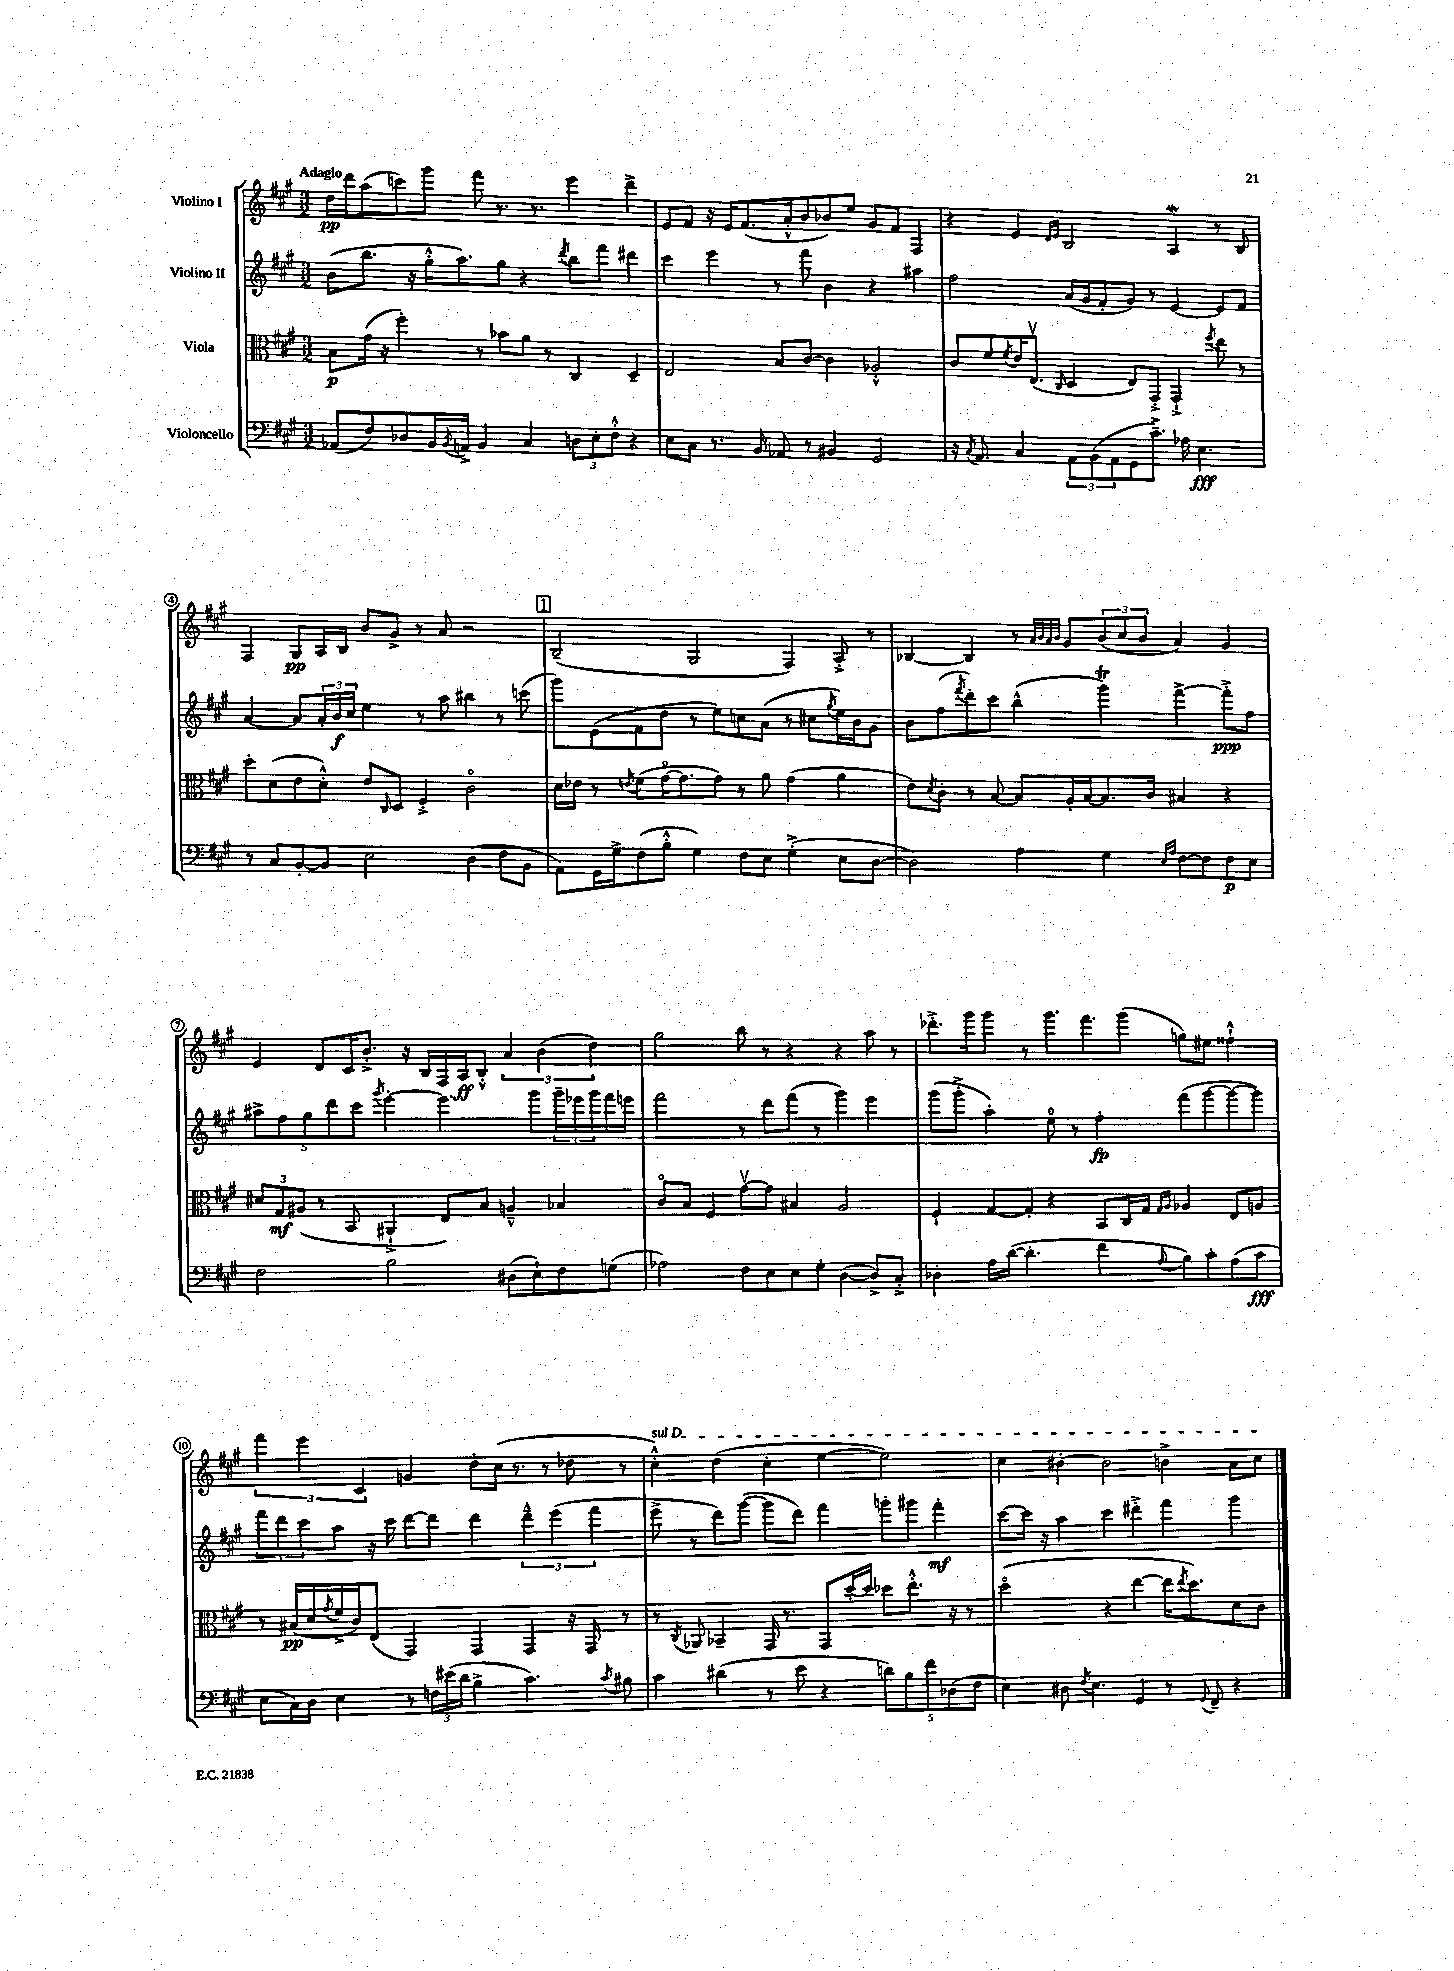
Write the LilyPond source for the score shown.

<<
\new StaffGroup <<
\new Staff = "s0" \with { instrumentName = "Violino I" } {
    \clef treble \key a \major \numericTimeSignature \time 3/2 \tempo "Adagio"
    d''16\pp d'''16 a''8( c'''8) gis'''8 fis'''8 r8. r8. e'''4 d'''4-> |
    e'8 fis'8 r16 e'16 fis'8.( a'16-.-^ b'8 bes'8) e''8 gis'8 fis'8 fis4 |
    r4 e'4 \grace { d'16 e'16 } b2 a4\mordent r8 b8 |
    fis4 gis8\pp a16 b16 b'8 gis'8-> r8 a'8 r2 |
    \mark \markup { \box "1" } b2--( gis2 fis4) a8-.-> r8 |
    bes4~ bes4 r8 \grace { a'32 b'32 a'32 b'32 } gis'8 \tuplet 3/2 { b'8( cis''8 b'8 } a'4) gis'4 |
    e'4 d'8 cis'16 b'8.-.-> r16 b16 fis16 a16\ff b8-.-^ \tuplet 3/2 { a'4 b'4( d''4) } |
    gis''2 b''8 r8 r4 r4 a''8 r8 |
    des'''8.-.-> gis'''16 gis'''8 r8 gis'''8. fis'''8. gis'''8( g''8) eis''8 fisis''4-!-^ |
    \tuplet 3/2 { fis'''4 e'''4 cis'4 } g'4 d''8-. cis''16( r8. r8 des''8 r8 |
    \once \override TextSpanner.bound-details.left.text = \markup { \italic "sul D" } cis''4-.-^\startTextSpan) d''4( cis''4-. e''4~ e''2) |
    cis''4 bis'4~-. bis'2 b'4-> a'8 cis''8\stopTextSpan \bar "|." |
}
\new Staff = "s1" \with { instrumentName = "Violino II" } {
    \clef treble \key a \major \numericTimeSignature \time 3/2
    b'8( b''8. r16 gis''16-.-^ a''8.) gis''8 r4 \acciaccatura { d'''8 } b''8 fis'''8 dis'''4 |
    cis'''4 e'''4 r8 fis'''8 b'4 r4 ais''4 |
    fis''2 a'16( gis'16 fis'8-. gis'8) r8 e'4~ e'8 fis'8 |
    a'4~ a'8 \tuplet 3/2 { a'16-. b'16\f cis''16 } e''4 r8 a''8 bis''4 r8 c'''8( |
    \mark \markup { \box "1" } gis'''8) e'8( fis'8 d''8 r8 e''8) c''8 a'8( r8 cis''8 \acciaccatura { gis''8 } e''16) b'16 gis'8 |
    b'8 fis''8( \acciaccatura { fis'''8 } d'''8-.) cis'''8 b''4-^( gis'''4\trill) fis'''4~-> fis'''8-.->\ppp fis''8 |
    \tuplet 5/4 { ais''8-> fis''8 gis''8 d'''8 cis'''8 } \acciaccatura { gis'''8 } e'''4~-. e'''4. gis'''8 \tuplet 3/2 { gis'''16-- ees'''16 gis'''16 } fis'''16 e'''16 |
    fis'''2 r8 d'''8 fis'''8( r8 gis'''4) e'''4 |
    gis'''8( gis'''8-.-> a''4-.) e''8-0 r8 fis''4-.\fp fis'''8( gis'''8~ gis'''8~ gis'''8) |
    \tuplet 3/2 { fis'''8 d'''8 cis'''8 } a''8 r16 cis'''16 d'''8~ d'''8 d'''4 \tuplet 3/2 { d'''4---^ e'''4( fis'''4 } |
    e'''8-> r8 d'''8) gis'''8~( gis'''8 d'''8) fis'''4 g'''8-. gis'''8 fis'''4-.\mf |
    cis'''8~ cis'''16 r16 a''4 cis'''4 dis'''4-.-> fis'''4 gis'''4 \bar "|." |
}
\new Staff = "s2" \with { instrumentName = "Viola" } {
    \clef alto \key a \major \numericTimeSignature \time 3/2
    b8\p gis'16( r16 fis''4-.) r8 bes'8 a'8 r8 cis4 d4-- |
    e2 b8 cis'8~ cis'4 aes2-.-^ |
    cis'8 fis'8 \acciaccatura { fis'8 } e'16 e8.\upbow( \grace { cis16 } d4 e8) gis,8-.-> gis,4-!-> \acciaccatura { fis''8 } e''8 r8 |
    d''8-. d'8( e'8 d'8-.-^) e'8 \grace { cis16 } d8 fis4-.-> cis'2\flageolet |
    \mark \markup { \box "1" } d'16 ees'16 r8 \acciaccatura { e'8 } fis'8( gis'16~\flageolet gis'8. gis'8) r8 a'8 gis'4( a'4 |
    e'8) \acciaccatura { d'8 } cis'8-. r8 b8~ b8 a16-. b16~ b8. cis'16 bis4 r4 |
    \tuplet 3/2 { dis'8 gis8\mf ais8( } r8 b,8 ais,4-!-> e8) b8 a4---^ bes4 |
    cis'8\flageolet b8 fis4 gis'8~\upbow gis'8 bis4 a2 |
    fis4-! gis8~ gis8-. r4 b,8 cis16 gis16 \grace { gis16 a16 } aes4 e8 a8 |
    r8 bis16\pp( d'16 \acciaccatura { gis'8 } fis'16-> cis'16) e8( gis,4) gis,4 gis,4 r16 gis,16 r8 |
    r8 \acciaccatura { cis8 } aes,8 bes,4-- gis,16 r8. gis,8 d''16~-. d''16 des''8 e''8.-.-^ r16 r8 |
    d''2\flageolet( r4 e''4~ e''16 \acciaccatura { e''8 } d''8.) d'8 cis'8 \bar "|." |
}
\new Staff = "s3" \with { instrumentName = "Violoncello" } {
    \clef bass \key a \major \numericTimeSignature \time 3/2
    aes,8( fis8) des8 b,16 \acciaccatura { b,8 } a,16-> b,4 cis4 \tuplet 3/2 { d8 e8-. fis8-.-^ } r4 |
    e8 cis8 r8. b,16 aes,8 r8 bis,4 gis,2 |
    r16 \acciaccatura { cis8 } a,8. cis4 \tuplet 3/2 { a,8 b,8( a,8 } gis,8 cis'8.--->) aes16 e4.\fff |
    r8 cis8 b,8~-. b,8 e2 d4( fis8 b,8 |
    \mark \markup { \box "1" } a,8) gis,16 gis16-> fis8( b8-.-^ gis4) fis8 e8 gis4-.->( e8 d8~ |
    d2) a4 gis4 \grace { e16 a16 } fis8~ fis8 fis8\p e8 |
    fis2 b2 dis8( e8-!) fis8 g8( |
    aes2) fis8 e8 e8 gis8-. d4~( d8->) cis8-.-> |
    des4-. a16 d'16~( d'4.-. fis'4 \appoggiatura { a8 } b8) cis'8-. a8( cis'8\fff |
    e8 cis16) d16 e4 r8 \tuplet 3/2 { f16 eis'16( d'16 } b4-> cis'4.) \acciaccatura { cis'8 } bis8 |
    cis'4 dis'4( r8 e'8 r4 \tuplet 5/4 { d'8) b8 fis'8 des8( fis8 } |
    e4) dis8 \acciaccatura { fis8 } e4. gis,4 r8 \appoggiatura { gis,8 } fis,8-- r4 \bar "|." |
}
>>
>>
\layout { \context { \Score \override BarNumber.stencil = #(make-stencil-circler 0.1 0.3 ly:text-interface::print) } }
